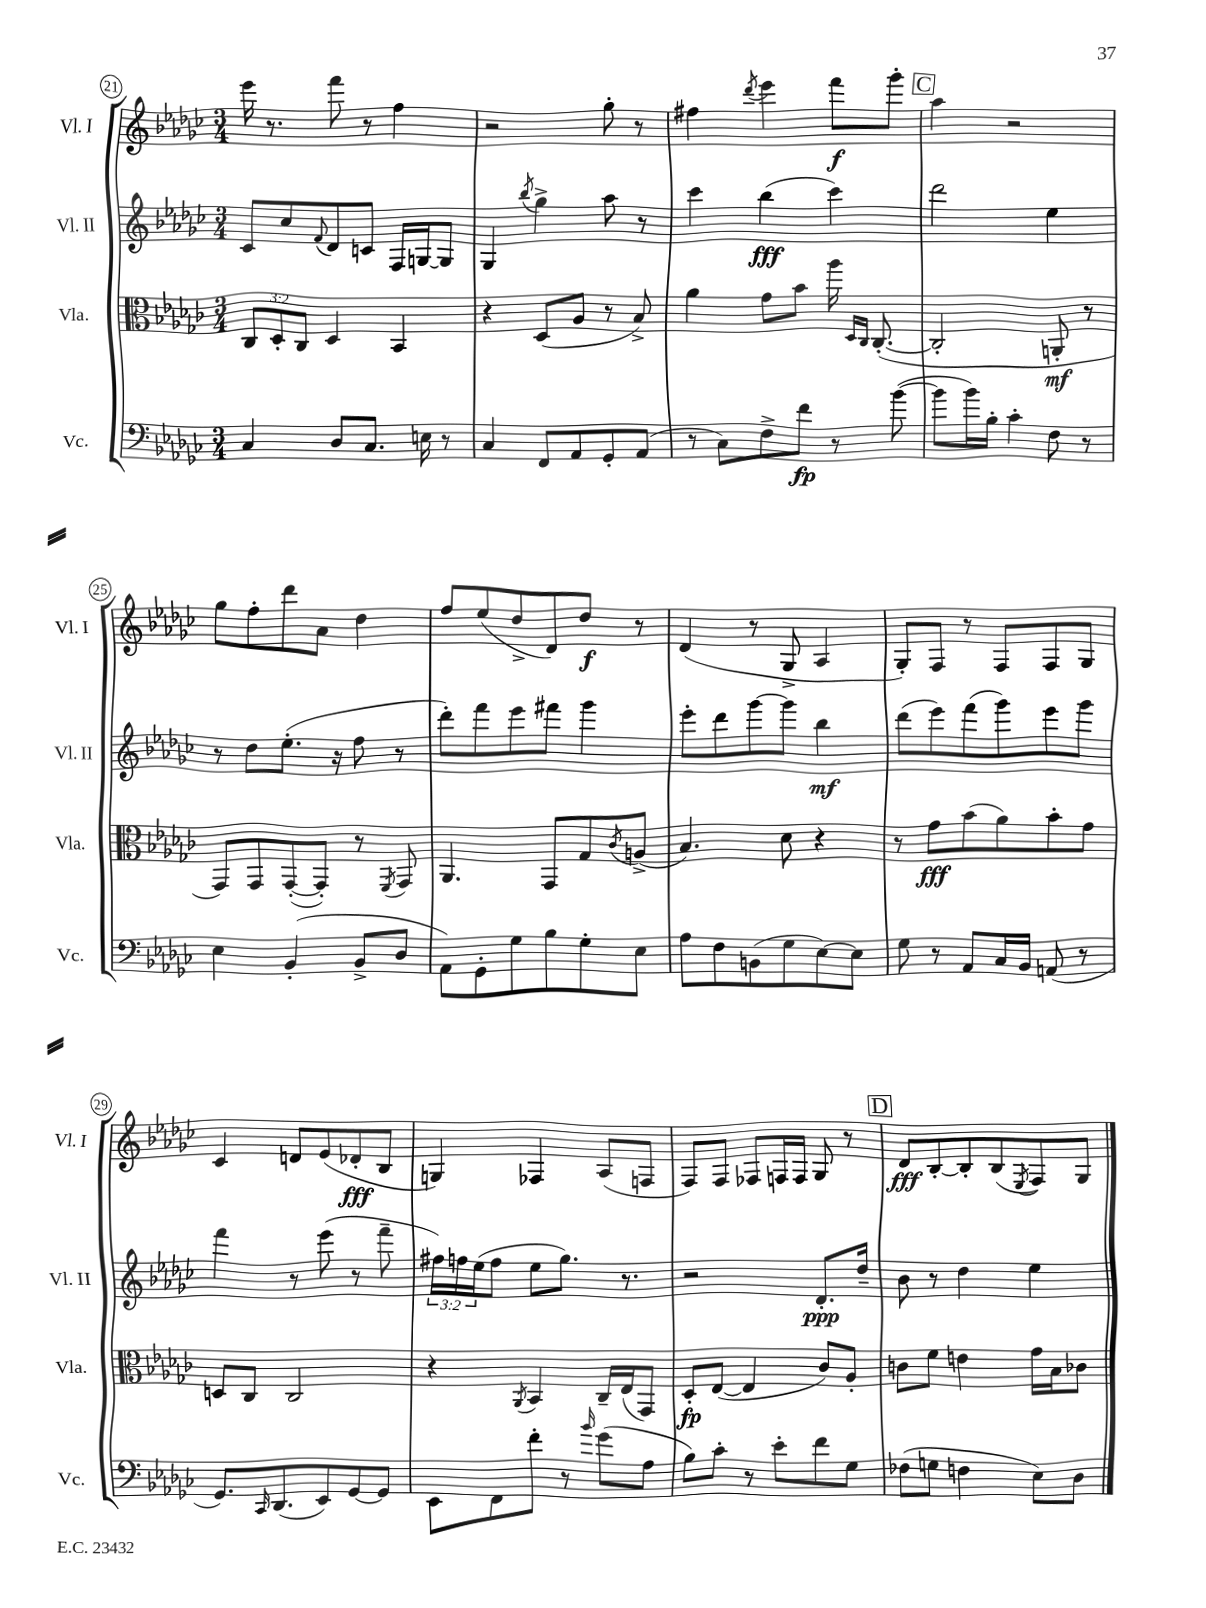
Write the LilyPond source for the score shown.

<<
\new StaffGroup <<
\new Staff = "s0" \with { instrumentName = "Vl. I" shortInstrumentName = "Vl. I" } {
    \clef treble \key ges \major \numericTimeSignature \time 3/4
    ees'''16 r8. f'''8 r8 f''4 |
    r2 ges''8-. r8 |
    fis''4 \acciaccatura { des'''8 } ees'''4 f'''8\f ges'''8-. |
    \mark \markup { \box "C" } aes''4 r2 |
    ges''8 f''8-. des'''8 aes'8 des''4 |
    f''8 ees''8( des''8-> des'8) des''8\f r8 |
    des'4( r8 ges8-> aes4 |
    ges8-.) f8 r8 f8 f8 ges8 |
    ces'4 d'8 ees'8( des'8-.\fff bes8 |
    g4) fes4 aes8( f8 |
    f8) f8 fes8 f16 f16 ges8 r8 |
    \mark \markup { \box "D" } des'8\fff bes8~-. bes8-. bes8( \acciaccatura { ees8 } f8) ges8 \bar "|." |
}
\new Staff = "s1" \with { instrumentName = "Vl. II" shortInstrumentName = "Vl. II" } {
    \clef treble \key ges \major \numericTimeSignature \time 3/4 \override Staff.TupletNumber.text = #tuplet-number::calc-fraction-text
    ces'8 ces''8 \appoggiatura { f'8 } des'8 c'8 f16 g16~ g8 |
    ges4 \acciaccatura { bes''8 } ges''4-> aes''8 r8 |
    ces'''4 bes''4\fff( ces'''4) |
    \mark \markup { \box "C" } des'''2 ees''4 |
    r8 des''8 ees''8.-.( r16 f''8 r8 |
    des'''8-.) f'''8 ees'''8 fis'''8 ges'''4 |
    ees'''8-. des'''8 ges'''8~ ges'''8 bes''4\mf |
    des'''8( ees'''8) f'''8( ges'''8) ees'''8 ges'''8 |
    f'''4 r8 ees'''8( r8 f'''8-- |
    \tuplet 3/2 { fis''16) f''16 ees''16( } f''8 ees''8 ges''8.) r8. |
    r2 des'8.-.\ppp des''16-- |
    \mark \markup { \box "D" } bes'8 r8 des''4 ees''4 \bar "|." |
}
\new Staff = "s2" \with { instrumentName = "Vla." shortInstrumentName = "Vla." } {
    \clef alto \key ges \major \numericTimeSignature \time 3/4 \override Staff.TupletNumber.text = #tuplet-number::calc-fraction-text
    \tuplet 3/2 { ces8 des8-. ces8 } des4 bes,4 |
    r4 des8( aes8 r8 bes8->) |
    aes'4 ges'8 bes'8 aes''16 \grace { des16 ces16 } ces8.~-.( |
    \mark \markup { \box "C" } ces2-. a,8-.\mf r8 |
    ges,8) ges,8 ges,8~-.( ges,8-.) r8 \acciaccatura { f,8 } ges,8 |
    aes,4. ges,8 ges8 \acciaccatura { ces'8 } a8->( |
    bes4.) des'8 r4 |
    r8 ges'8\fff bes'8( aes'8) bes'8-. ges'8 |
    d8 ces8 ces2 |
    r4 \acciaccatura { aes,8 } bes,4 ces16-- ees16( ges,8) |
    des8-.\fp ees8~( ees4 ces'8) aes8-. |
    \mark \markup { \box "D" } c'8 f'8 e'4 ges'16 bes16 ces'8 \bar "|." |
}
\new Staff = "s3" \with { instrumentName = "Vc." shortInstrumentName = "Vc." } {
    \clef bass \key ges \major \numericTimeSignature \time 3/4
    ces4 des8 ces8. e16 r8 |
    ces4 f,8 aes,8 ges,8-. aes,8( |
    r8 ces8) f8-> f'8\fp r8 bes'8~( |
    \mark \markup { \box "C" } bes'8 bes'16) bes16-. ces'4-. f8 r8 |
    ees4 bes,4-.( bes,8-> des8 |
    aes,8) ges,8-. ges8 bes8 ges8-. ees8 |
    aes8 f8 b,8( ges8 ees8~) ees8 |
    ges8 r8 aes,8 ces16 bes,16 a,8( r8 |
    ges,8.) \grace { ces,16 } des,8.( ees,8) ges,8~ ges,8 |
    ees,8 f,8 f'8-. r8 \grace { bes'16 } ges'8( aes8 |
    bes8) ces'8-. r8 ees'8-. f'8 ges8 |
    \mark \markup { \box "D" } fes8( g8 f4 ees8) des8 \bar "|." |
}
>>
>>
\layout { \context { \Score currentBarNumber = #21 \override BarNumber.stencil = #(make-stencil-circler 0.1 0.3 ly:text-interface::print) } }
